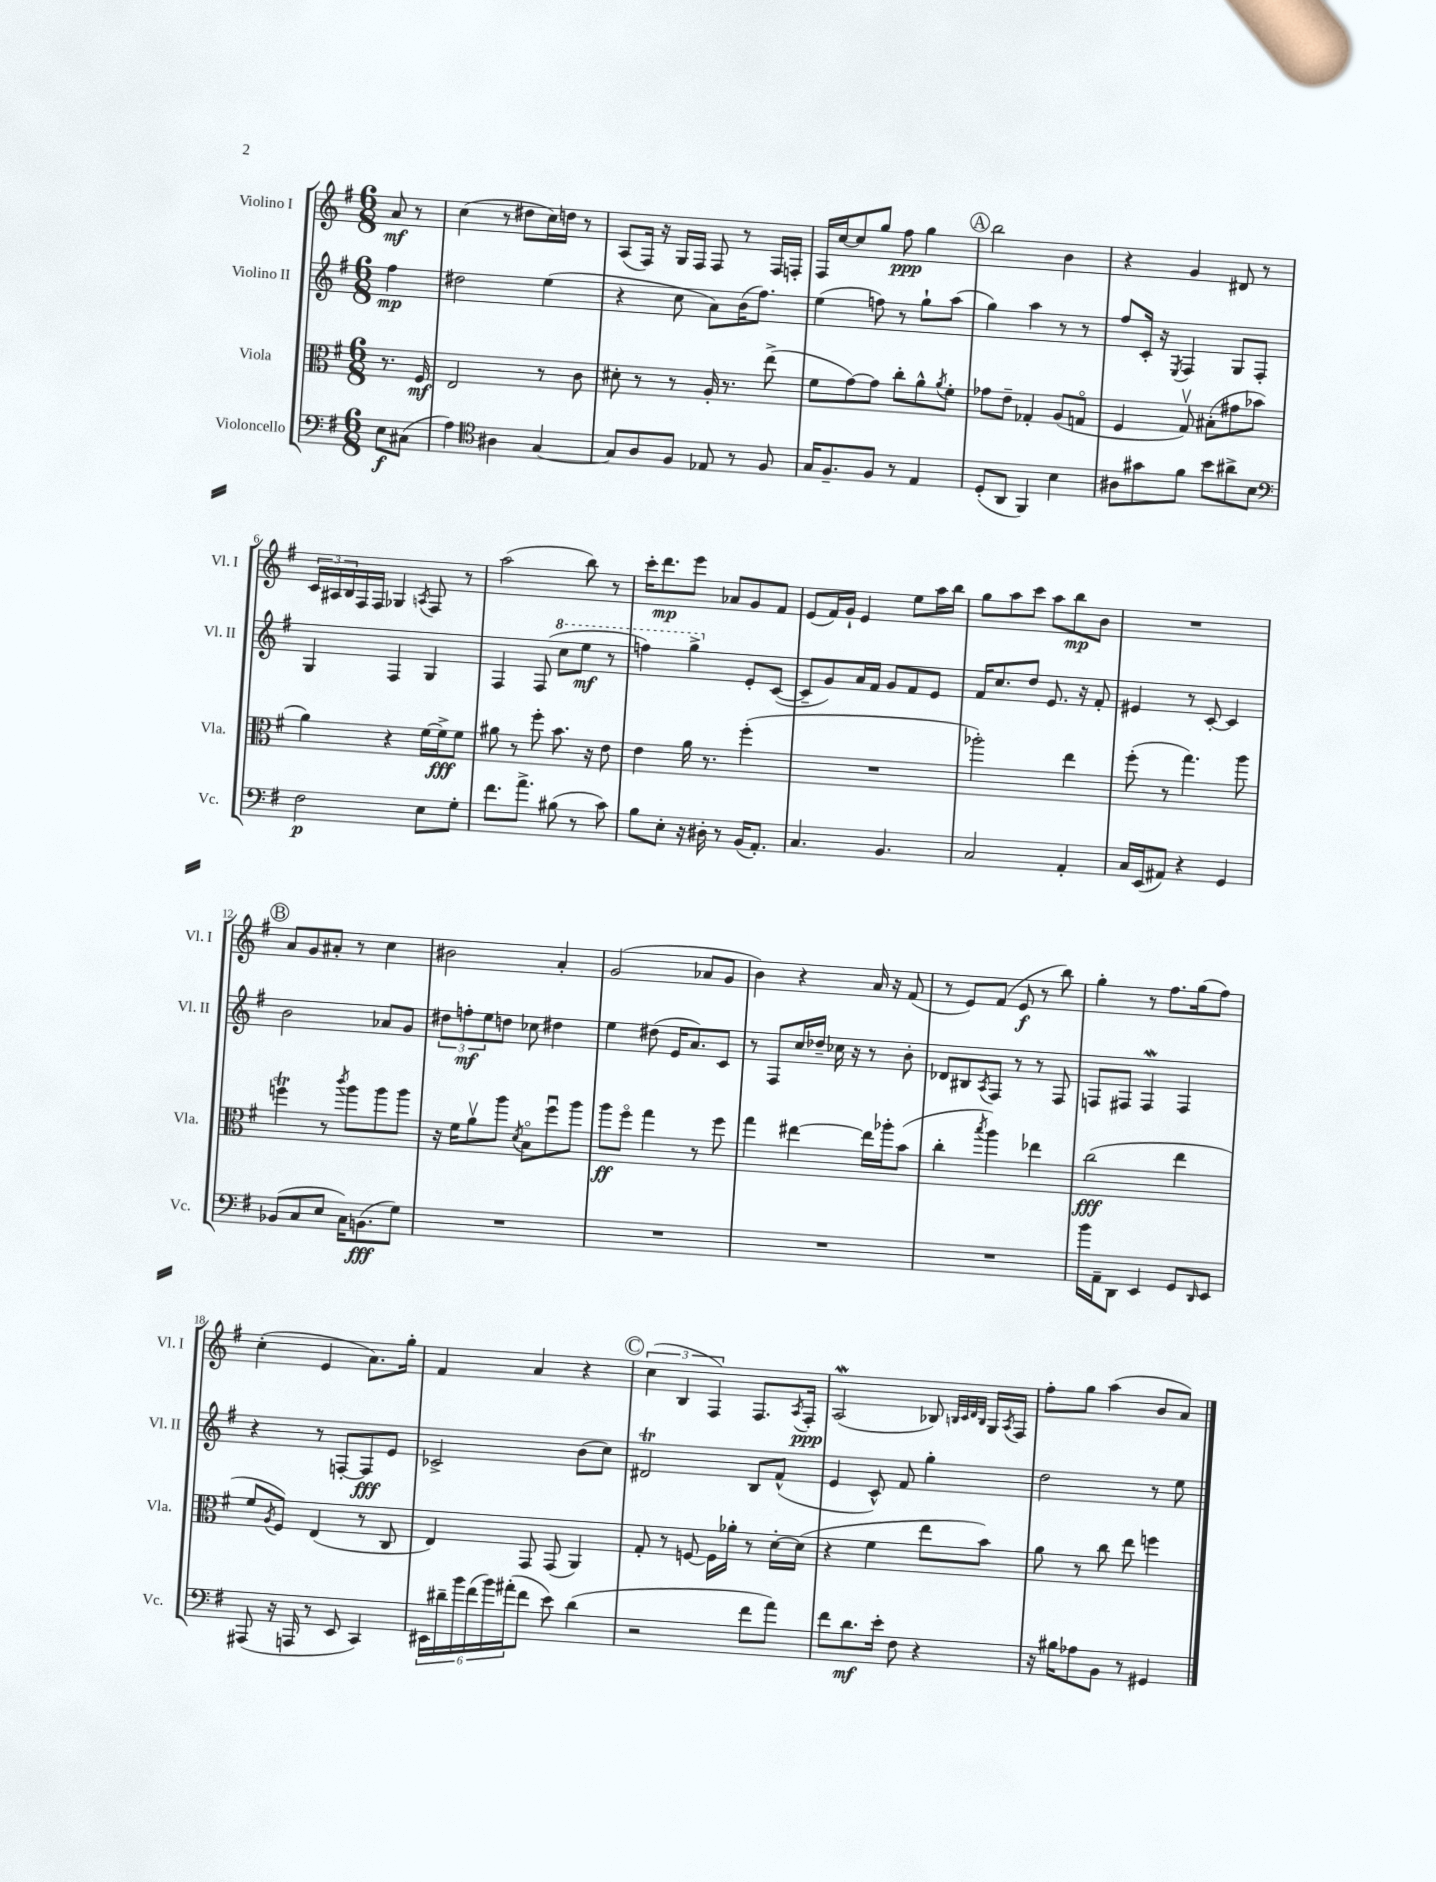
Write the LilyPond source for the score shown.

<<
\new StaffGroup <<
\new Staff = "s0" \with { instrumentName = "Violino I" shortInstrumentName = "Vl. I" } {
    \clef treble \key g \major \numericTimeSignature \time 6/8 \partial 4
    a'8\mf r8 |
    c''4( r8 dis''8 c''16) d''16 r8 |
    a8( fis16) r16 g16 fis16 fis8 r8 fis16 f16-. |
    fis16 c''16~ c''8 g''8 fis''8\ppp g''4 |
    \mark \markup { \circle "A" } b''2 b'4 |
    r4 g'4 dis'8 r8 |
    \tuplet 3/2 { c'16 ais16 b16 } fis16 fis16 ges4 \acciaccatura { a8 } fis8 r8 |
    a''2( b''8) r8 |
    c'''16-. d'''8.\mp e'''8 aes'8 g'8 fis'8 |
    e'8( fis'16) g'16-! e'4 e''8 a''16 b''16 |
    g''8 a''8 c'''8 a''8 b''8\mp b'8 |
    R2. |
    \mark \markup { \circle "B" } a'8 g'8 ais'8-. r8 c''4 |
    bis'2 a'4-. |
    g'2( aes'8 g'8 |
    b'4) r4 a'16 r16 fis'8( |
    r8 e'8) fis'8( e'8\f r8 b''8) |
    g''4-. r8 fis''8. g''16( fis''8) |
    c''4-.( e'4 a'8.) g''16-. |
    fis'4 a'4 r4 |
    \mark \markup { \circle "C" } \tuplet 3/2 { c''4( b4 fis4) } fis8. \acciaccatura { a8 } fis16-.\ppp |
    a2\mordent( bes8) \grace { b32 c'32 d'32 b32 } g16 \acciaccatura { a8 } fis16 |
    fis''8-. g''8 a''4( b'8 a'8) \bar "|." |
}
\new Staff = "s1" \with { instrumentName = "Violino II" shortInstrumentName = "Vl. II" } {
    \clef treble \key g \major \numericTimeSignature \time 6/8 \partial 4
    fis''4\mp |
    dis''2 e''4( |
    r4 c''8 a'8) b'16( fis''8.) |
    e''4( f''8) r8 g''8-! a''8( |
    \mark \markup { \circle "A" } g''4) a''4 r8 r8 |
    fis''8 c'16-. r16 \acciaccatura { e8 } fis4 g8 fis8-. |
    g4 fis4 g4 |
    fis4 fis8( \ottava #1 c'''8 e'''8\mf r8 |
    f'''4) g'''4-> \ottava #0 e'8-. c'8~( |
    c'8-- g'8) a'16 fis'16 g'8 fis'8 e'8 |
    fis'16 c''8. d''8 e'8. r16 fis'8-. |
    eis'4 r8 c'8~-. c'4 |
    \mark \markup { \circle "B" } b'2 aes'8 g'8 |
    \tuplet 3/2 { dis''8 f''8-.\mf e''8 } d''8 ces''8 dis''4 |
    e''4 dis''8( e'16 a'8.) c'8 |
    r8 fis8 c''16 des''16-- ces''16 r16 r8 b'8-. |
    des'8 bis8 \acciaccatura { a8 } fis8 r8 r8 fis8 |
    f8 fis8 fis4\mordent fis4 |
    r4 r8 f8~-. f8\fff e'8 |
    ces'2-> b'8( c''8) |
    \mark \markup { \circle "C" } dis'2\trill b8 fis'8-^( |
    e'4 c'8-^) fis'8 g''4-. |
    d''2 r8 e''8 \bar "|." |
}
\new Staff = "s2" \with { instrumentName = "Viola" shortInstrumentName = "Vla." } {
    \clef alto \key g \major \numericTimeSignature \time 6/8 \partial 4
    r8. fis16\mf |
    e2 r8 c'8 |
    dis'8-. r8 r8 a16-. r8. e''8->( |
    fis'8 g'8~) g'8 c''8-. a'8-^ \acciaccatura { a'8 } fis'8-. |
    \mark \markup { \circle "A" } ges'8 e'8-- ges4-. a8( g8\flageolet |
    fis4 g8\upbow) bis8-.( gis'8 bes'8 |
    a'4) r4 fis'16~ fis'16->\fff fis'8 |
    ais'8 r8 fis''8-. b'8. r16 e'8 |
    e'4 a'16 r8. fis''4-.( |
    R2. |
    aes''2-.) e''4 |
    fis''8-.( r8 g''4.) a''8 |
    \mark \markup { \circle "B" } f''4\trill r8 \acciaccatura { c'''8 } a''8 a''8 a''8 |
    r16 fis'16 a'8\upbow a''8 \acciaccatura { d'8 } b8\flageolet fis''8\downbow a''8 |
    a''8\ff fis''8\flageolet g''4 r8 fis''8 |
    g''4 eis''4~ eis''16 aes''16-. b'8( |
    c''4-. \acciaccatura { b''8 } a''4) ees''4 |
    c''2\fff( e''4 |
    fis'8 \acciaccatura { a8 } fis8) e4( r8 c8 |
    e4) g,8 g,8( a,4) |
    \mark \markup { \circle "C" } g8-. r8 f8~ f16 aes'16-. r8 d'16~-. d'16( |
    r4 fis'4 e''8 b'8) |
    a'8 r8 c''8 e''8 f''4 \bar "|." |
}
\new Staff = "s3" \with { instrumentName = "Violoncello" shortInstrumentName = "Vc." } {
    \clef bass \key g \major \numericTimeSignature \time 6/8 \partial 4
    e8\f cis8( |
    a4) \clef tenor ais4 g4~ |
    g8 a8 fis8 ees8 r8 fis8 |
    g16 fis8.-- fis8 r8 e4 |
    \mark \markup { \circle "A" } d8-.( a,8 fis,4) b4 |
    ais8 gis'8 fis'8 b'8 ais'8-> b8 |
    \clef bass fis2\p e8 g8-. |
    fis'8. a'8.-> bis8( r8 c'8) |
    b8 e8-. r16 dis16-. r8 b,16( a,8.-.) |
    c4. b,4. |
    c2 a,4-. |
    c16 e,16( ais,8) r4 g,4 |
    \mark \markup { \circle "B" } bes,8( c8 e8 c16) b,8.\fff( g8) |
    R2. |
    R2. |
    R2. |
    R2. |
    b'16 a,16-- d,8 e,4 g,8 \grace { d,16 } e,8 |
    ais,,8( r16 a,,16 r8 e,8 c,4) |
    \tuplet 6/4 { eis,16 dis'16-- b'16 fis'16( b'16) ais'16-.( } fis'8 e'8) dis'4( |
    \mark \markup { \circle "C" } r2 fis'8 a'8) |
    fis'8 d'8.\mf e'16-. fis8 r4 |
    r16 bis16 aes8 b,8 r8 gis,4 \bar "|." |
}
>>
>>
